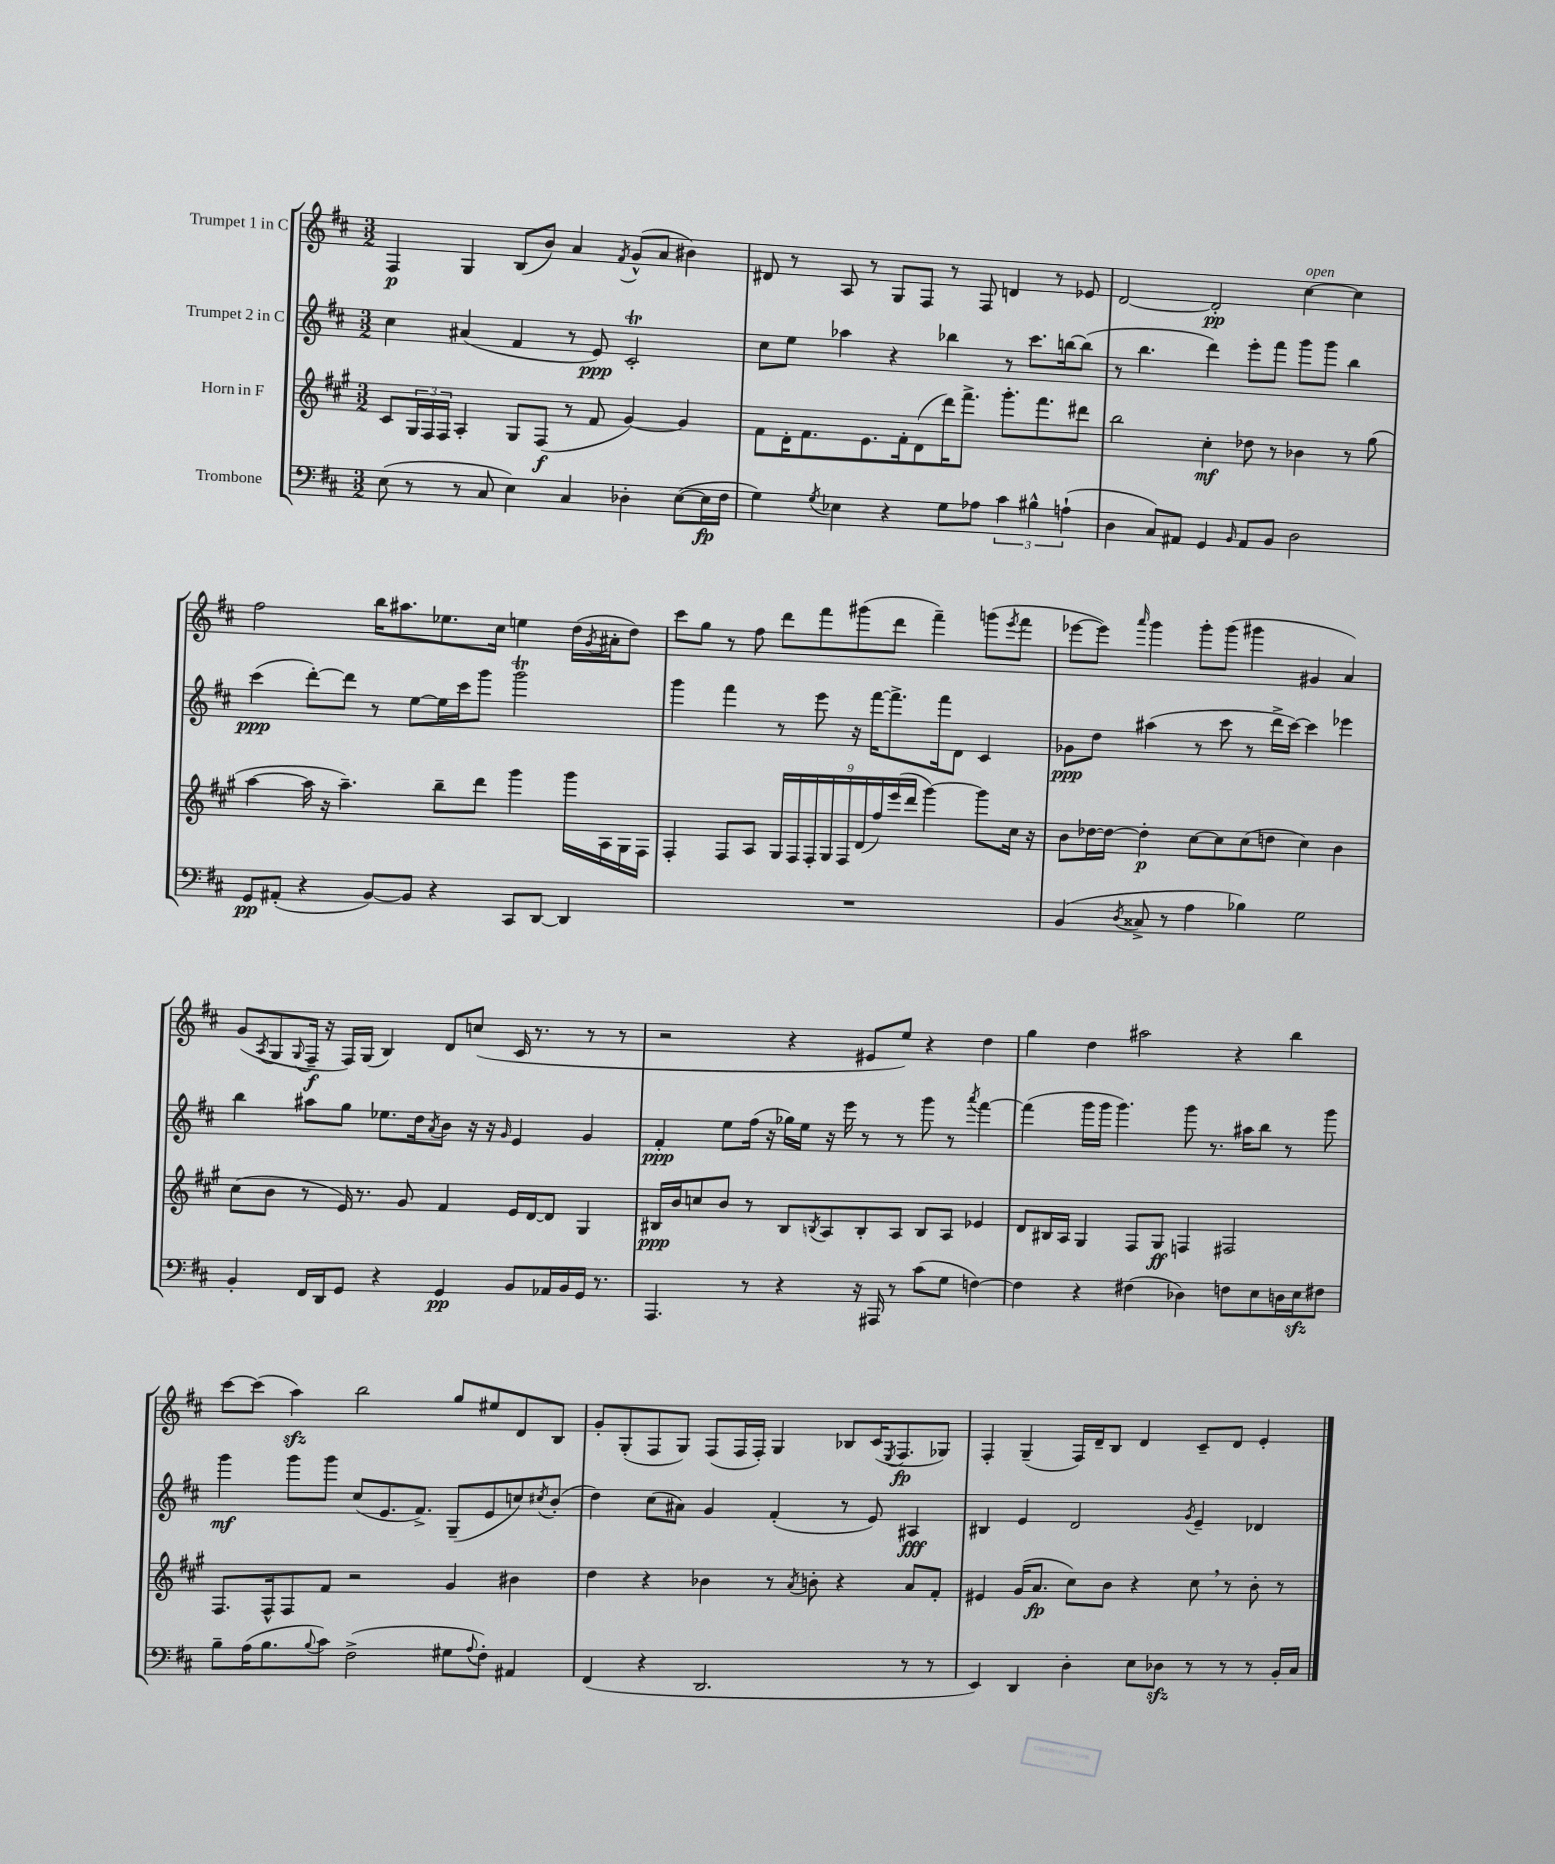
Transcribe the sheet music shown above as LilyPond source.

<<
\new StaffGroup <<
\new Staff = "s0" \with { instrumentName = "Trumpet 1 in C" } {
    \clef treble \key d \major \numericTimeSignature \time 3/2
    fis4\p g4 b8( b'8) a'4 \acciaccatura { fis'8 } g'8-^( a'8 bis'4) |
    dis'8 r8 a8 r8 g8 fis8 r8 fis8 d'4 r8 ees'8 |
    d'2~ d'2-.\pp cis''4~^\markup { \italic "open" } cis''4 |
    fis''2 b''16 ais''8. ees''8. cis''16 e''4 d''16( \acciaccatura { g'8 } ais'16-. d''8) |
    cis'''8 g''8 r8 fis''8 d'''8 fis'''8 gis'''8( d'''8 fis'''4--) g'''8( \acciaccatura { e'''8 } fis'''8 |
    ees'''8~ ees'''8) \grace { a'''16 } g'''4 g'''8-. g'''8( gis'''4 gis'4 a'4) |
    g'8( \acciaccatura { a8 } g8 \appoggiatura { g8 } fis16--\f r16 fis16) g16( b4) d'8 c''8( cis'16 r8. r8 r8 |
    r2 r4 eis'8 e''8) r4 d''4 |
    g''4 d''4 ais''2 r4 b''4 |
    cis'''8~ cis'''8( a''4\sfz) b''2 g''8 eis''8 d'8 b8 |
    g'8-. g8-.( fis8 g8) fis8( fis16 fis16-.) g4 bes8 cis'16( \acciaccatura { e8 } fis8.\fp ges8) |
    fis4-. g4--( fis16) d'16-- b8 d'4 cis'8-- d'8 e'4-. \bar "|." |
}
\new Staff = "s1" \with { instrumentName = "Trumpet 2 in C" } {
    \clef treble \key d \major \numericTimeSignature \time 3/2
    cis''4 ais'4( fis'4 r8 e'8\ppp) cis'2-.\trill |
    cis''8 e''8 aes''4 r4 bes''4 r8 cis'''8. b''16~ b''8( |
    r8 b''4. d'''4) e'''8-. fis'''8 g'''8 g'''8 b''4 |
    cis'''4\ppp( d'''8~-.) d'''8 r8 e''8~ e''16 cis'''16 g'''8 g'''2\trill |
    g'''4 fis'''4 r8 e'''8 r16 fis'''16~ fis'''8.-> fis'''16 d'8 cis'4 |
    ges'8\ppp d''8 ais''4( r8 cis'''8 r8 d'''16-> cis'''16~) cis'''4 ees'''4 |
    b''4 ais''8 g''8 ees''8. d''16 \acciaccatura { a'8 } b'8 r16 r16 \grace { g'16 } e'4 g'4 |
    fis'4-.\ppp e''8 fis''16( r16 ges''16) e''16 r16 e'''16 r8 r8 g'''8 r8 \acciaccatura { a'''8 } fis'''4~ |
    fis'''4( g'''16 g'''16 g'''4.) g'''8 r8. ais''16 b''8 r8 g'''8 |
    g'''4\mf g'''8 g'''8 cis''8( e'8. fis'8.->) g8--( e'8 c''8) \acciaccatura { cis''8 } b'8-.( |
    d''4) cis''8( ais'8) g'4 fis'4-.( r8 e'8) ais4\fff |
    bis4 e'4 d'2 \acciaccatura { g'8 } e'4-- des'4 \bar "|." |
}
\new Staff = "s2" \with { instrumentName = "Horn in F" } {
    \clef treble \key a \major \numericTimeSignature \time 3/2
    cis'8 \tuplet 3/2 { gis16 fis16 fis16 } a4-. gis8 fis8\f( r8 fis'8 gis'4~) gis'4 |
    fis'8 d'16-. fis'8. e'8. fis'16-. d'8( d'''16) fis'''8.-> gis'''8.-. fis'''8. dis'''8 |
    b''2 cis''4-.\mf des''8 r8 bes'4 r8 gis''8( |
    a''4~ a''16 r16 a''4.--) b''8-- d'''8 gis'''4 gis'''16 a16 gis16 fis16 |
    fis4-. fis8 a8 \tuplet 9/8 { gis16 fis16 fis16-. gis16 fis16 d'16( fis''16) e'''16( d'''16 } gis'''4~) gis'''8 cis''16 r16 |
    b'8 des''16~ des''16~ des''4-.\p cis''8~ cis''8 cis''8( d''8 cis''4) b'4 |
    cis''8( b'8 r8 e'16) r8. gis'8 fis'4 e'16 d'16~ d'8 gis4 |
    bis16\ppp b'16 c''8 b'8 r8 bis8 \acciaccatura { b8 } a8 b8-. a8 b8 a8 ees'4 |
    d'8 bis16 a16 gis4 fis8 gis8\ff f4 fis2 |
    fis8. fis16-^ fis8 fis'8 r2 gis'4 bis'4 |
    d''4 r4 bes'4 r8 \acciaccatura { a'8 } b'8-. r4 a'8 fis'8-. |
    eis'4 gis'16( a'8.\fp cis''8) b'8 r4 cis''8 \breathe r8 b'8-. r8 \bar "|." |
}
\new Staff = "s3" \with { instrumentName = "Trombone" } {
    \clef bass \key d \major \numericTimeSignature \time 3/2
    e8( r8 r8 cis8 e4) cis4 des4-. e8~( e16\fp fis16 |
    g4) \acciaccatura { g8 } ees4 r4 g8 aes8 \tuplet 3/2 { cis'4 bis4-^ a4-!( } |
    d4 cis8) ais,8 g,4 \grace { b,16 } ais,8 b,8 d2 |
    g,8\pp ais,8-.( r4 b,8~) b,8 r4 cis,8 d,8~ d,4 |
    R1. |
    b,4( \acciaccatura { d8 } cisis8-> r8 a4 bes4) g2 |
    b,4-. fis,16 d,16 g,8 r4 g,4\pp b,8 aes,16 b,16 g,16 r8. |
    a,,4. r8 r4 r16 ais,,16 r8 cis'8( g8 f4~) |
    f4 r4 fis4( des4) f8 e8 d16 e16\sfz fis8 |
    b8-- a16( b8. \appoggiatura { b8 } cis'8) fis2->( gis8 \appoggiatura { a8 } fis8-.) ais,4 |
    fis,4( r4 d,2. r8 r8 |
    e,4) d,4 d4-. e8 des8\sfz r8 r8 r8 b,16-. cis16 \bar "|." |
}
>>
>>
\layout { \context { \Score \remove "Bar_number_engraver" } }
